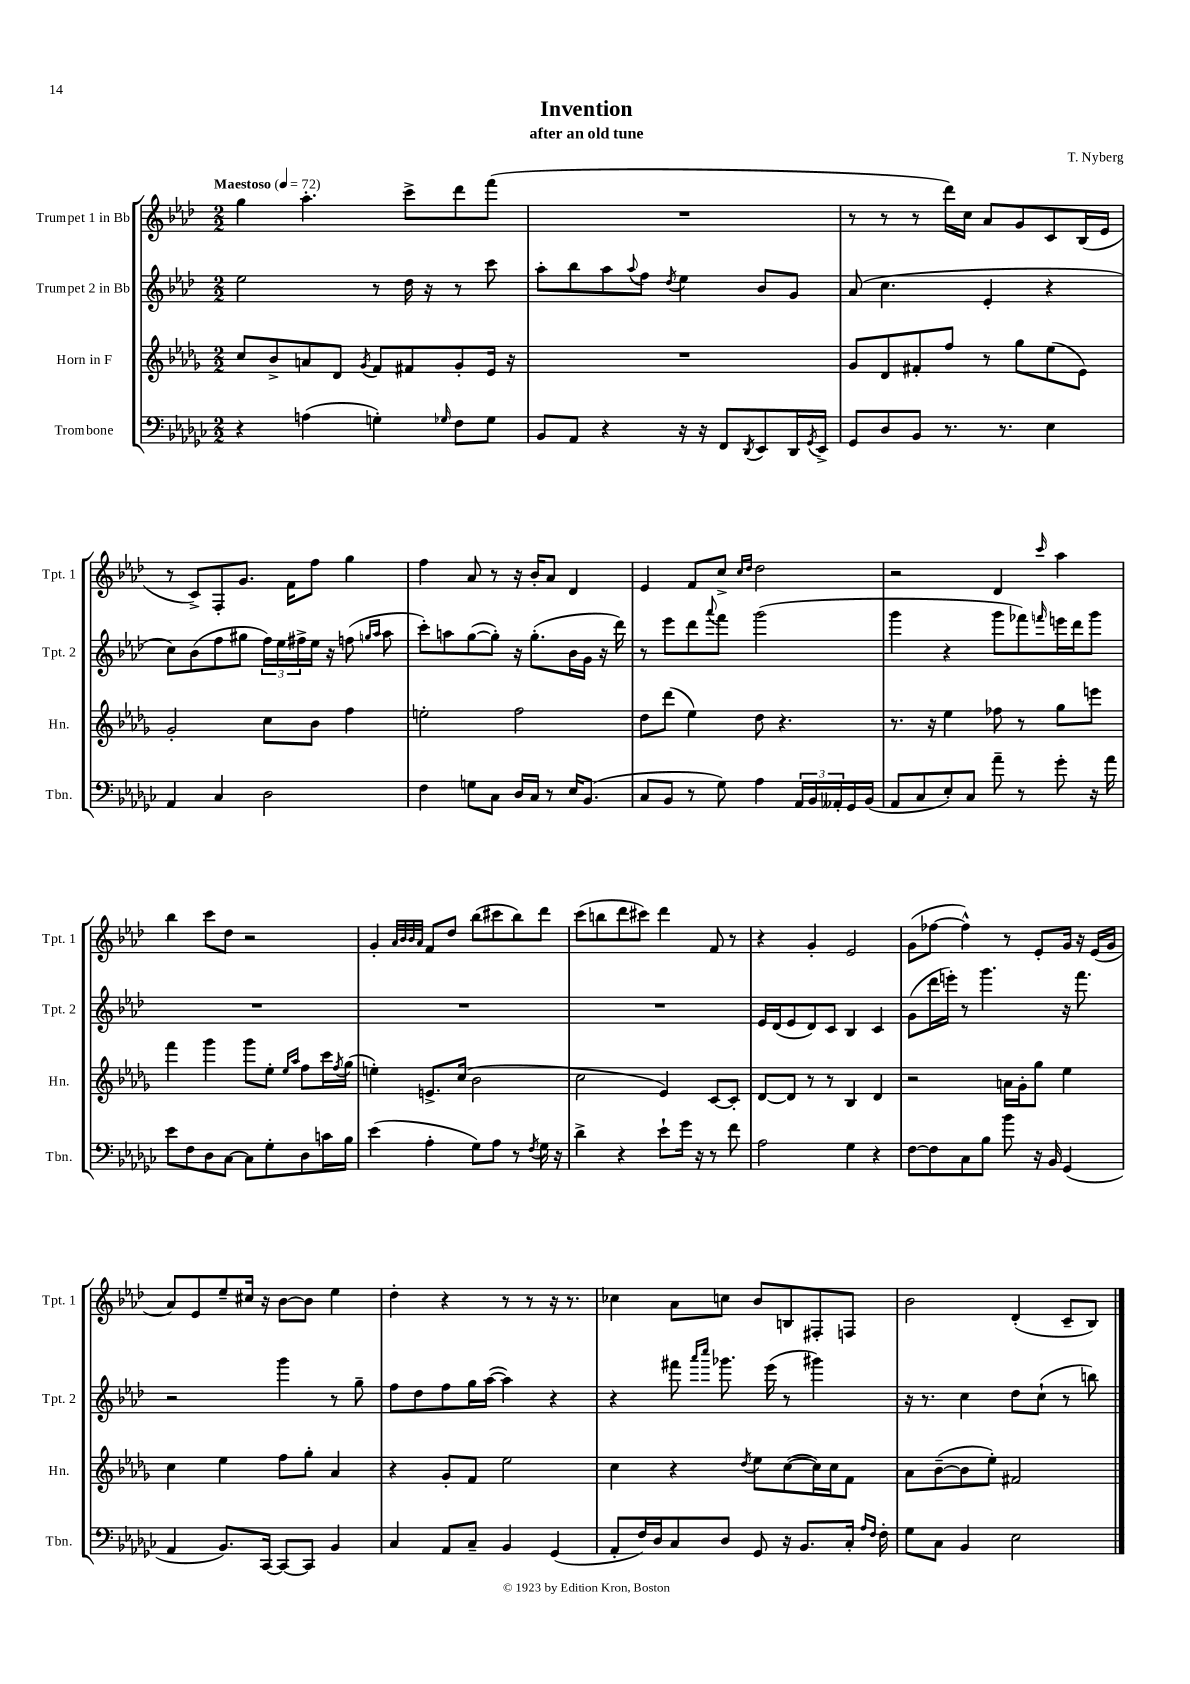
\header { title = "Invention" composer = "T. Nyberg" subtitle = "after an old tune" }
<<
\new StaffGroup <<
\new Staff = "s0" \with { instrumentName = "Trumpet 1 in Bb" shortInstrumentName = "Tpt. 1" } {
    \clef treble \key aes \major \numericTimeSignature \time 2/2 \tempo "Maestoso" 4 = 72
    g''4 aes''4.-. c'''8-> des'''8 f'''8( |
    R1 |
    r8 r8 r8 des'''16) c''16 aes'8 g'8 c'8 bes16( ees'16 |
    r8 c'8->) f8-. g'8. f'16 f''8 g''4 |
    f''4 aes'8 r8 r16 bes'16-. aes'8 des'4 |
    ees'4 f'8 c''8-> \grace { c''16 des''16 } des''2 |
    r2 des'4 \grace { c'''16 } aes''4 |
    bes''4 c'''8 des''8 r2 |
    g'4-. \grace { aes'32 bes'32 bes'32 aes'32 } f'8 des''8 bes''8( cis'''8 bes''8) des'''8 |
    c'''8( b''8 des'''8 cis'''8) des'''4 f'8 r8 |
    r4 g'4-. ees'2 |
    g'8( fes''8~ fes''4-^) r8 ees'8-. g'16 r16 ees'16( g'16 |
    aes'8) ees'8 ees''8-- cis''16 r16 bes'8~ bes'8 ees''4 |
    des''4-. r4 r8 r8 r16 r8. |
    ces''4 aes'8 c''8 bes'8 b8 fis8-. f8 |
    bes'2 des'4-.( c'8-- bes8) \bar "|." |
}
\new Staff = "s1" \with { instrumentName = "Trumpet 2 in Bb" shortInstrumentName = "Tpt. 2" } {
    \clef treble \key aes \major \numericTimeSignature \time 2/2
    ees''2 r8 des''16 r16 r8 c'''8 |
    aes''8-. bes''8 aes''8 \appoggiatura { aes''8 } f''8 \acciaccatura { des''8 } ees''4 bes'8 g'8 |
    aes'8( c''4. ees'4-. r4 |
    c''8) bes'8( f''8 gis''8 \tuplet 3/2 { f''16) ees''16 fis''16-> } ees''16 r16 f''8( \grace { g''16 aes''16 } aes''8 |
    c'''8-.) a''8 g''8~( g''8-.) r16 g''8.-.( bes'16 g'16 r16 des'''16) |
    r8 ees'''8 des'''8 \appoggiatura { aes'''8 } f'''8 g'''2( |
    g'''4 r4 g'''8 fes'''8) \grace { f'''16 } e'''16 des'''16 g'''8 |
    R1 |
    R1 |
    R1 |
    ees'16 des'16( ees'8 des'8) c'8 bes4 c'4 |
    g'8( des'''16 e'''16-.) r8 g'''4. r16 f'''8. |
    r2 g'''4 r8 g''8-- |
    f''8 des''8 f''8 g''16 aes''16~( aes''4) r4 |
    r4 fis'''8 \grace { aes'''16 c''''16 } ges'''8. ees'''16( r8 gis'''4) |
    r16 r8. c''4 des''8 c''8-!( r8 b''8) \bar "|." |
}
\new Staff = "s2" \with { instrumentName = "Horn in F" shortInstrumentName = "Hn." } {
    \clef treble \key des \major \numericTimeSignature \time 2/2
    c''8 bes'8-> a'8 des'8 \acciaccatura { ges'8 } f'8 fis'8 ges'8-. ees'16 r16 |
    R1 |
    ges'8 des'8 fis'8-. f''8 r8 ges''8 ees''8( ees'8) |
    ges'2-. c''8 bes'8 f''4 |
    e''2-. f''2 |
    des''8 des'''8( ees''4) des''8 r4. |
    r8. r16 ees''4 fes''8 r8 ges''8 e'''8 |
    f'''4 ges'''4 ges'''8 ees''8-. \grace { ees''16 aes''16 } f''8 c'''16 \acciaccatura { f''8 } ges''16( |
    e''4-.) e'8.-> c''16( bes'2 |
    c''2 ees'4) c'8~ c'8-. |
    des'8~ des'8 r8 r8 bes4 des'4 |
    r2 a'16 ges'16-. ges''8 ees''4 |
    c''4 ees''4 f''8 ges''8-. aes'4 |
    r4 ges'8-. f'8 ees''2 |
    c''4 r4 \acciaccatura { des''8 } ees''8 c''8~( c''16) c''16 f'8 |
    aes'8 bes'8~--( bes'8 ees''8-.) fis'2 \bar "|." |
}
\new Staff = "s3" \with { instrumentName = "Trombone" shortInstrumentName = "Tbn." } {
    \clef bass \key ges \major \numericTimeSignature \time 2/2
    r4 a4( g4-.) \grace { ges16 } f8 ges8 |
    bes,8 aes,8 r4 r16 r16 f,8 \acciaccatura { des,8 } ees,8 des,16 \acciaccatura { ges,8 } ees,16-> |
    ges,8 des8 bes,8 r8. r8. ees4 |
    aes,4 ces4 des2 |
    f4 g8 ces8 des16 ces16 r8 ees16 bes,8.( |
    ces8 bes,8 r8 ges8) aes4 \tuplet 3/2 { aes,16 bes,16 aeses,16-. } ges,16 bes,16( |
    aes,8 ces8 ees8-.) ces8 aes'8-- r8 ges'8-. r16 aes'16 |
    ees'8 f8 des8 ces8~ ces8 ges8-. des8 c'16 bes16 |
    ees'4( aes4-. ges8) aes8 r8 \acciaccatura { f8 } ges16 r16 |
    des'4-> r4 ees'8-! ges'16 r16 r8 f'8 |
    aes2 ges4 r4 |
    f8~ f8 ces8 bes8 bes'8 r16 bes,16 ges,4( |
    aes,4 bes,8.) ces,16~ ces,8~ ces,8 bes,4 |
    ces4 aes,8 ces8-- bes,4 ges,4( |
    aes,8-. f16) des16 ces8 des8 ges,8 r16 bes,8. ces16-. \grace { aes16 f16 } f16-. |
    ges8 ces8 bes,4 ees2 \bar "|." |
}
>>
>>
\layout { \context { \Score \remove "Bar_number_engraver" } }
